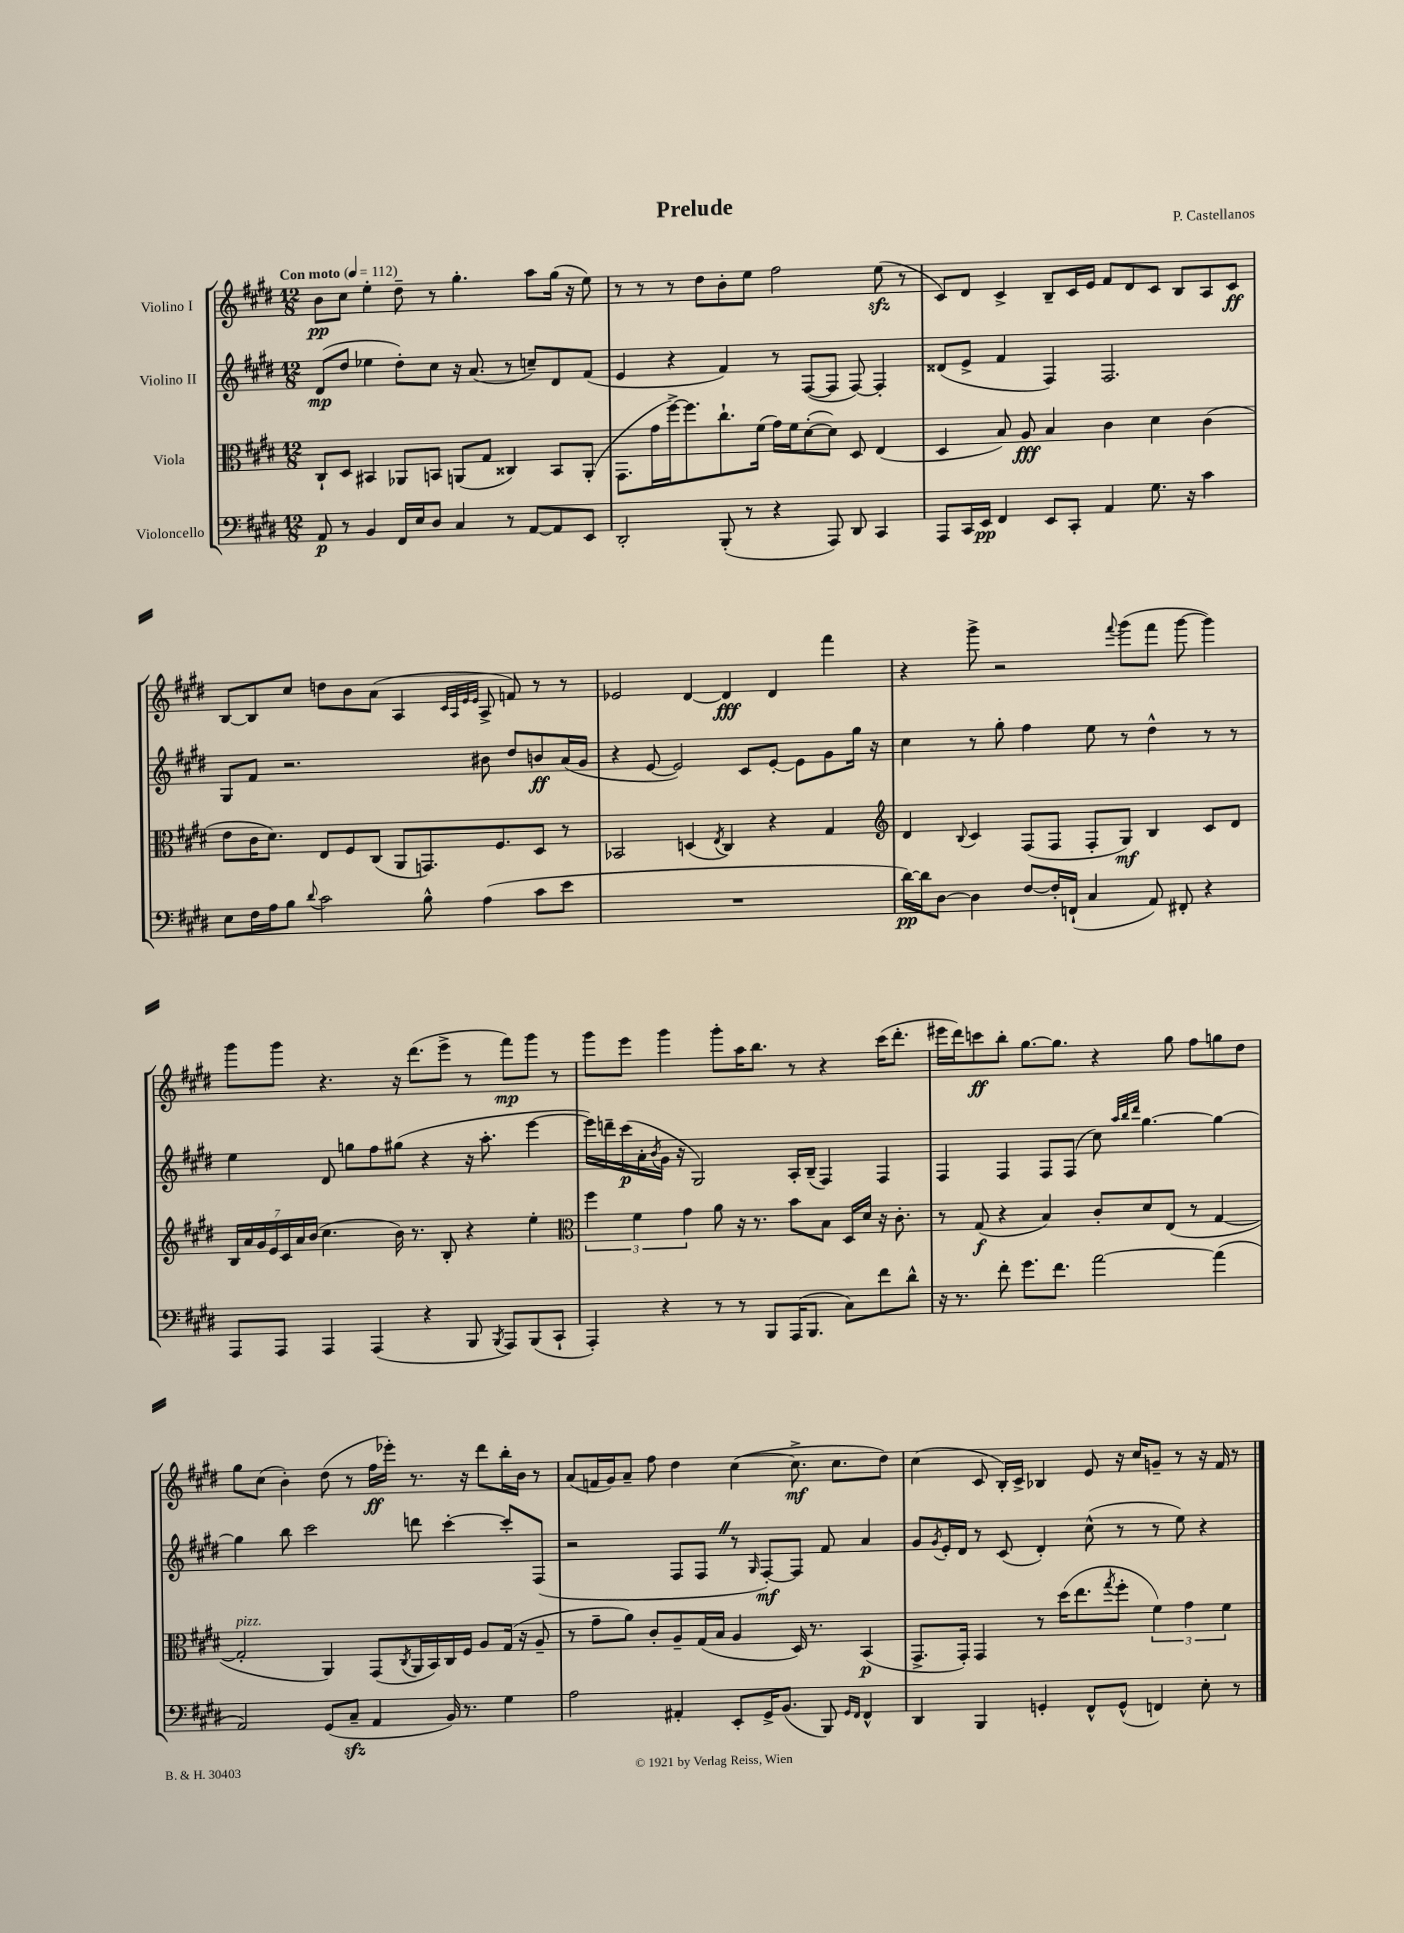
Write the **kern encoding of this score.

**kern	**kern	**kern	**kern
*staff4	*staff3	*staff2	*staff1
*clefF4	*clefC3	*clefG2	*clefG2
*k[f#c#g#d#]	*k[f#c#g#d#]	*k[f#c#g#d#]	*k[f#c#g#d#]
*M12/8	*M12/8	*M12/8	*M12/8
*MM112	*MM112	*MM112	*MM112
8AA	8C#`	(8d#	8b
8r	8D#	8dd#	8cc#
4BB	4BB#	4ee-	4ee'
16FF#	8AA-	8dd#')	8dd#~
16E	.	.	.
8D#	8BB	8cc#	8r
4C#	(8AA	16r	4.gg#'
.	.	(8.a	.
.	8G#	.	.
8r	4C##)	8r	.
[8AA	.	8cc~)	8aa
8AA]	8BB	8d#	(16gg#
.	.	.	16r
8EE	(8AA'	(8f#	8ee)
=	=	=	=
2DD#'	8.GG#	4e	8r
.	.	.	8r
.	16g#	.	.
.	[16ff#^)	4r	8r
.	8.ff#]	.	.
.	.	.	8dd#
(8BBB'	8.cc#`	4f#)	8b'
8r	.	.	8ee
.	(16f#	.	.
4r	16g#)	8r	2ff#
.	16f#	.	.
.	([8d#'	([8F#	.
8AAA)	8d#])	8F#]	.
8DD#	8D#	[8F#)	.
4CC#	(4E	4F#']	(8ee
.	.	.	8r
=	=	=	=
8AAA	4D#	(8d##	8c#)
16CC#	.	8e^	8d#
16EE	.	.	.
4FF#	8B)	4f#	4c#^
.	8A	.	.
8EE	4B	4F#)	8B~
8CC#'	.	.	16c#
.	.	.	16e
4AA	4c#	2.F#	8f#
.	.	.	8d#
8.G#	4d#	.	8c#
.	.	.	8B
16r	.	.	.
4c#	(4c#	.	8A
.	.	.	8c#
=	=	=	=
8E	8e	8G#	[8B
16F#	16c#	8f#	8B]
16A	8.d#)	.	.
8B	.	2.r	8cc#
8qqd#	.	.	.
2c#	8E	.	8dd
.	8F#	.	8b
.	(8C#	.	(8a
.	8AA	.	4A
8B^^	8.GG)	.	.
.	.	.	32qqc#
.	.	.	32qqA
.	.	.	32qqe
.	.	.	32qqe
(4A	.	8b#	8A^
.	8.F#	.	.
.	.	8dd#	8f)
8c#	8D#	8b	8r
8e	8r	(16a	8r
.	.	16g#	.
=	=	=	=
1.r	2BB-	4r	2e-
.	.	[8e	.
.	.	2e])	.
.	(4D	.	[4d#
.	8qE	.	.
.	4C#)	.	4d#]
.	.	8c#	.
.	4r	[8e'	4d#
.	.	8e]	.
.	4G#	8g#	4fff#
.	.	16gg#	.
.	.	16r	.
=	=	=	=
*	*clefG2	*	*
[16d#)	4d#	4cc#	4r
16d#]	.	.	.
[8D#	.	.	.
.	8qqB	.	.
4D#]	4c#	8r	8ggg#^
.	.	8gg#'	2r
[8F#	(8F#	4ff#	.
16F#']	8F#	.	.
(16FF`	.	.	.
4C#	8F#'	8ee	.
.	.	.	8qqfff#
.	8G#)	8r	(8ggg#
8AA)	4B	4dd#^^	8fff#
8FF#'	.	.	[8ggg#
4r	8c#	8r	4ggg#])
.	8d#	8r	.
=	=	=	=
8AAA	28B	4ee	8ggg#
.	28a	.	.
.	28g#	.	.
.	28e	.	.
8AAA	.	.	8ggg#
.	28c#	.	.
.	28a	.	.
.	(28b	.	.
4AAA	4.cc#	8d#	4.r
.	.	8gg	.
(4AAA	.	8ff#	.
.	16b)	(8gg#	16r
.	8.r	.	(8.ddd#
4r	.	4r	.
.	8B'	.	8eee^
8BBB	4r	16r	8r
.	.	8.aa'	.
8qBBB	.	.	.
8AAA)	.	.	8fff#)
(8BBB	4ee'	[4eee	8ggg#
8CC#`	.	.	8r
=	=	=	=
*	*clefC3	*	*
4AAA')	6ff#	16eee])	8ggg#
.	.	16ddd~	.
.	.	(16ccc#	8eee
.	6f#	.	.
.	.	16a'	.
.	.	8qb	.
4r	.	16g#	4ggg#
.	.	16r	.
.	6g#	.	.
.	.	2G#)	.
8r	8a	.	8ggg#'
8r	16r	.	16aa
.	8.r	.	8.bb
8BBB	.	.	.
(16AAA	8b	16A'	8r
8.BBB	.	(16B~	.
.	8B	4F#)	4r
8C#)	16D#	.	.
.	16d#	.	.
8f#	16r	4F#	(16ccc#
.	8.c#'	.	8.ddd#'
8d#^^	.	.	.
=	=	=	=
16r	8r	4F#	16eee#
8.r	.	.	16ddd#)
.	(8G#	.	8ccc
8f#'	4r	4F#	8bb'
8.g#	.	.	[8.gg#
.	4B)	8F#	.
8.f#	.	.	8.gg#]
.	.	(8F#	.
[2a	8c#'	8cc#)	4r
.	.	32qqaa	.
.	.	32qqbb	.
.	.	32qqddd#	.
.	8d#	[4.gg#	.
.	(8E	.	8gg#
.	8r	.	8ff#
(4a]	[4G#	4gg#_	8gg
.	.	.	8dd#
=	=	=	=
2AA)	2G#']	4gg#]	8gg#
.	.	.	(8cc#
.	.	8bb	4b')
.	.	2ccc#	.
(8GG#	4AA)	.	(8dd#
8C#~	.	.	8r
4AA	(8GG#	.	16ff#
.	.	.	16eee-')
.	8qC#	.	.
.	16AA	8ddd	8.r
.	16BB)	.	.
16BB)	16C#	[4ccc#'	.
8.r	16F#	.	16r
.	8A	.	8ddd#
4G#	(16G#	8ccc#']	16bb'
.	16r	.	16b
.	8A~	(8F#	8r
=	=	=	=
2A	8r	2r	(8a
.	8g#~	.	16f
.	.	.	16g#)
.	8a)	.	8a~
.	8c#'	.	8ff#
4AA#'	8A~	8F#	4dd#
.	(16G#	8F#	.
.	16B	.	.
8EE'	4A	8r	([4cc#
.	.	16qqG#	.
16GG#^	.	[8F#')	.
(8.BB	.	.	.
.	16D#)	8F#]	8.cc#^]
.	8.r	.	.
8BBB)	.	8f#	.
.	.	.	8.cc#
16qqGG#	.	.	.
16qqFF#	.	.	.
4FF#^^	(4BB	4a	.
.	.	.	8dd#)
=	=	=	=
4DD#	8.GG#^	8g#	(4cc#
.	.	8qg#	.
.	.	16e'	.
.	16GG#')	16d#	.
4BBB	4GG#	8r	8c#
.	.	(8c#	16B')
.	.	.	16c#^
4GG'	8r	4d#')	4B-
.	(16dd#	.	.
.	8.ee	.	.
8FF#^^	.	(8cc#^^	8e
.	8qgg#	.	.
(8GG^^	8ff#'	8r	16r
.	.	.	16cc#
4FF)	6f#)	8r	8g~
.	.	8ee)	8r
.	6g#	.	.
8E'	.	4r	16r
.	.	.	16f#
.	6f#	.	.
8r	.	.	8r
==	==	==	==
*-	*-	*-	*-
